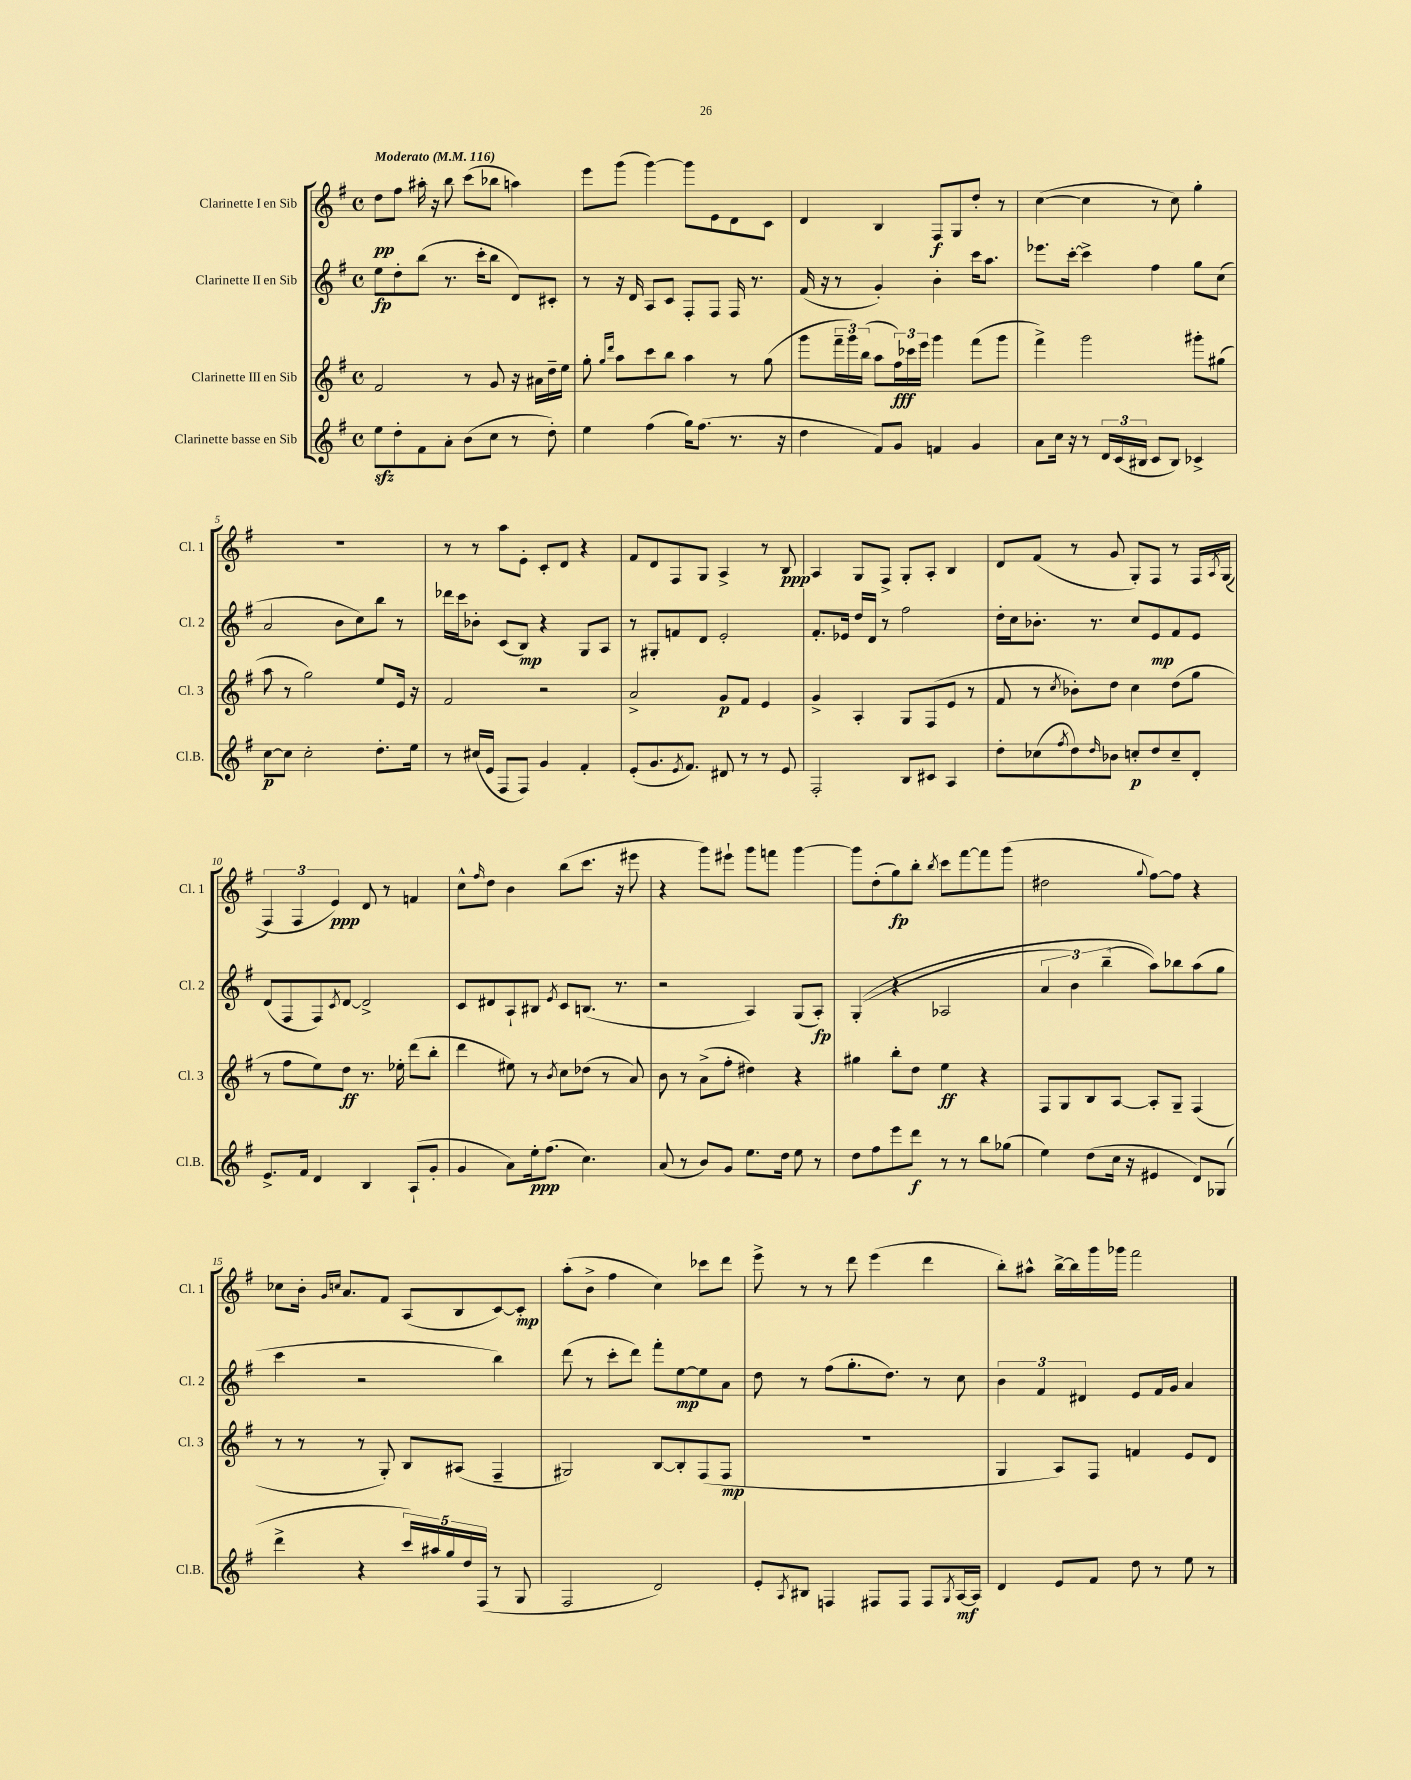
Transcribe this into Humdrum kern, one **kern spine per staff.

**kern	**kern	**kern	**kern
*staff4	*staff3	*staff2	*staff1
*clefG2	*clefG2	*clefG2	*clefG2
*k[f#]	*k[f#]	*k[f#]	*k[f#]
*M4/4	*M4/4	*M4/4	*M4/4
*met(c)	*met(c)	*met(c)	*met(c)
*MM116	*MM116	*MM116	*MM116
8ee	2f#	8ee	8dd
8dd'	.	8dd'	8ff#
8f#	.	(8bb	16aa#'
.	.	.	16r
8a'	.	8.r	8bb
(8b	8r	.	(8ccc
.	.	16ccc'	.
8cc	8g	8bb	8bb-
8r	16r	8d)	4aa)
.	16a#	.	.
8dd')	16dd~	8c#'	.
.	16ee	.	.
=	=	=	=
4ee	8gg'	8r	8eee
.	16qqgg	.	.
.	16qqddd	.	.
.	8aa	16r	(8ggg
.	.	16d	.
(4ff#	8ccc	8A	[4ggg)
.	8bb	8c	.
16gg)	4aa	8F#'	8ggg]
(8.ff#	.	.	.
.	.	8F#	8e
8.r	8r	16F#	8d
.	.	8.r	.
.	(8gg	.	8c
16r	.	.	.
=	=	=	=
4dd	8ggg	(16f#	4d
.	.	16r	.
.	24fff#~	8r	.
.	24ggg)	.	.
.	(24bb	.	.
8f#)	8aa	4g')	4B
8g	24ff#)	.	.
.	24ccc-	.	.
.	24eee	.	.
4f	4ggg	4b'	8F#
.	.	.	8G
4g	(8fff#	16ccc	8dd'
.	.	8.aa	.
.	8ggg	.	8r
=	=	=	=
8a	4fff#^)	8.eee-	([4cc
16cc	.	.	.
16r	.	[16ccc'	.
8r	2ggg	4ccc^]	4cc]
24d	.	.	.
(24c	.	.	.
24B#	.	.	.
8c	.	4ff#	8r
8B#)	.	.	8cc)
4c-^	8ggg#'	8gg	4gg'
.	(8gg#	(8cc	.
=	=	=	=
[8cc	8aa	2a	1r
8cc]	8r	.	.
2cc'	2gg)	.	.
.	.	8b	.
.	.	8cc)	.
8.dd'	8ee	8bb	.
.	16e	8r	.
16ee	16r	.	.
=	=	=	=
8r	2f#	16ddd-	8r
.	.	16ccc	.
(16cc#	.	8b-'	8r
16e	.	.	.
8F#	.	(8c	8aa
8F#)	.	8B)	8e'
4g	2r	4r	8c'
.	.	.	8d
4f#'	.	8G	4r
.	.	8A	.
=	=	=	=
(8e'	2a^	8r	8f#
8.g	.	8G#'	8d
.	.	8f	8F#
8qe	.	.	.
8.f#)	.	.	.
.	.	8d	8G
8d#	8g	2e'	4A^
8r	8f#	.	.
8r	4e	.	8r
8e	.	.	8B
=	=	=	=
2F#'	4g^	8.f#'	4A
.	.	16e-	.
.	4A'	16dd	8G
.	.	16d	.
.	.	8r	8F#^
8B	8G	2ff#	8G'
8c#	(8F#	.	8A'
4A	8e	.	4B
.	8r	.	.
=	=	=	=
8dd'	8f#	16dd'	8d
.	.	16cc	.
(8cc-	8r	8.b-'	(8f#
8qff#	8qcc	.	.
8dd)	8b-')	.	8r
.	.	8.r	.
16qqdd	.	.	.
8b-	8dd	.	8g
8cc'	4cc	8cc	8G')
8dd	.	8e	8F#
8cc~	(8dd	8f#	8r
8d'	8gg	8e	16F#
.	.	.	8qA
.	.	.	&((16G
=	=	=	=
8.e^	8r	(8d	6F#)
.	8ff#	8F#	.
.	.	.	6F#
16f#	.	.	.
4d	8ee)	8F#)	.
.	.	.	6e&)
.	.	8qc	.
.	8dd	[8d	.
4B	8.r	2d^]	8d
.	.	.	8r
.	16ee-'	.	.
(8A`	(8ddd	.	4f
8g'	8bb'	.	.
=	=	=	=
4g	4ddd	8c	8cc^^
.	.	.	16qqff#
.	.	8d#	8dd
8a)	8ee#)	8A`	4b
16ee'	8r	8B#	.
(8.ff#	.	.	.
.	8qb	8qe	.
.	8cc	8c	(8bb
4.cc)	(8dd-	(8.B	8.ccc
.	8r	.	.
.	.	8.r	16r
.	8a)	.	8eee#
=	=	=	=
(8a	8b	2r	4r
8r	8r	.	.
8b)	(8a^	.	8ggg)
8g	8ff#'	.	8eee#`
8.ee	4dd#)	4A)	8ggg
.	.	.	8fff
16dd	.	.	.
8ee	4r	(8G	[4ggg
8r	.	8A')	.
=	=	=	=
8dd	4gg#	&((4G'	8ggg]
8ff#	.	.	(8dd'
8eee	8bb'	4r	8gg)
8ddd	8dd	.	8bb'
.	.	.	8qbb
8r	4ee	2A-	8ccc
8r	.	.	[8fff#
8bb	4r	.	8fff#]
(8gg-	.	.	(8ggg
=	=	=	=
4ee)	8F#	6a	2dd#
.	8G	.	.
.	.	6b)	.
(8dd	8B	.	.
.	.	(6bb~	.
16cc	[8A	.	.
16r	.	.	.
.	.	.	8qqgg
4e#	8A']	8aa)&)	[8ff#)
.	8G~	8bb-	8ff#]
8d)	(4F#	(8aa	4r
(8G-	.	8gg	.
=	=	=	=
4ddd^	8r	4ccc	8cc-
.	8r	.	16b'
.	.	.	16qqg
.	.	.	16qqcc
.	.	.	8.a
4r	8r	2r	.
.	8G')	.	8f#
20ccc)	8B	.	(8A
20aa#	.	.	.
20gg	.	.	.
.	(8A#	.	8B
20dd	.	.	.
(20F#	.	.	.
8r	4F#~	4bb)	[8c)
8G	.	.	8c']
=	=	=	=
2F#	2G#)	(8ddd	(8aa'
.	.	8r	8b^
.	.	8ccc'	4ff#
.	.	8ddd)	.
2d)	[8B	8fff#'	4cc)
.	8B']	[8ee	.
.	(8F#	8ee]	8ccc-
.	8F#	8a	8ddd
=	=	=	=
8e'	1r	8dd	8eee^
8qA	.	.	.
8B#	.	8r	8r
4F	.	(8ff#	8r
.	.	8.gg'	8ddd
8F#	.	.	(4eee
.	.	8.dd)	.
8F#	.	.	.
8F#	.	8r	4ddd
8qG	.	.	.
[16A	.	8cc	.
16A]	.	.	.
=	=	=	=
4d	4G	6b	8bb')
.	.	.	8aa#^^
.	.	6f#	.
8e	8A)	.	[16bb^
.	.	.	16bb]
.	.	6d#	.
8f#	8F#	.	16ggg
.	.	.	16ggg-
8dd	4f	8e	2fff#
8r	.	16f#	.
.	.	16g	.
8ee	8e	4a	.
8r	8d	.	.
==	==	==	==
*-	*-	*-	*-
